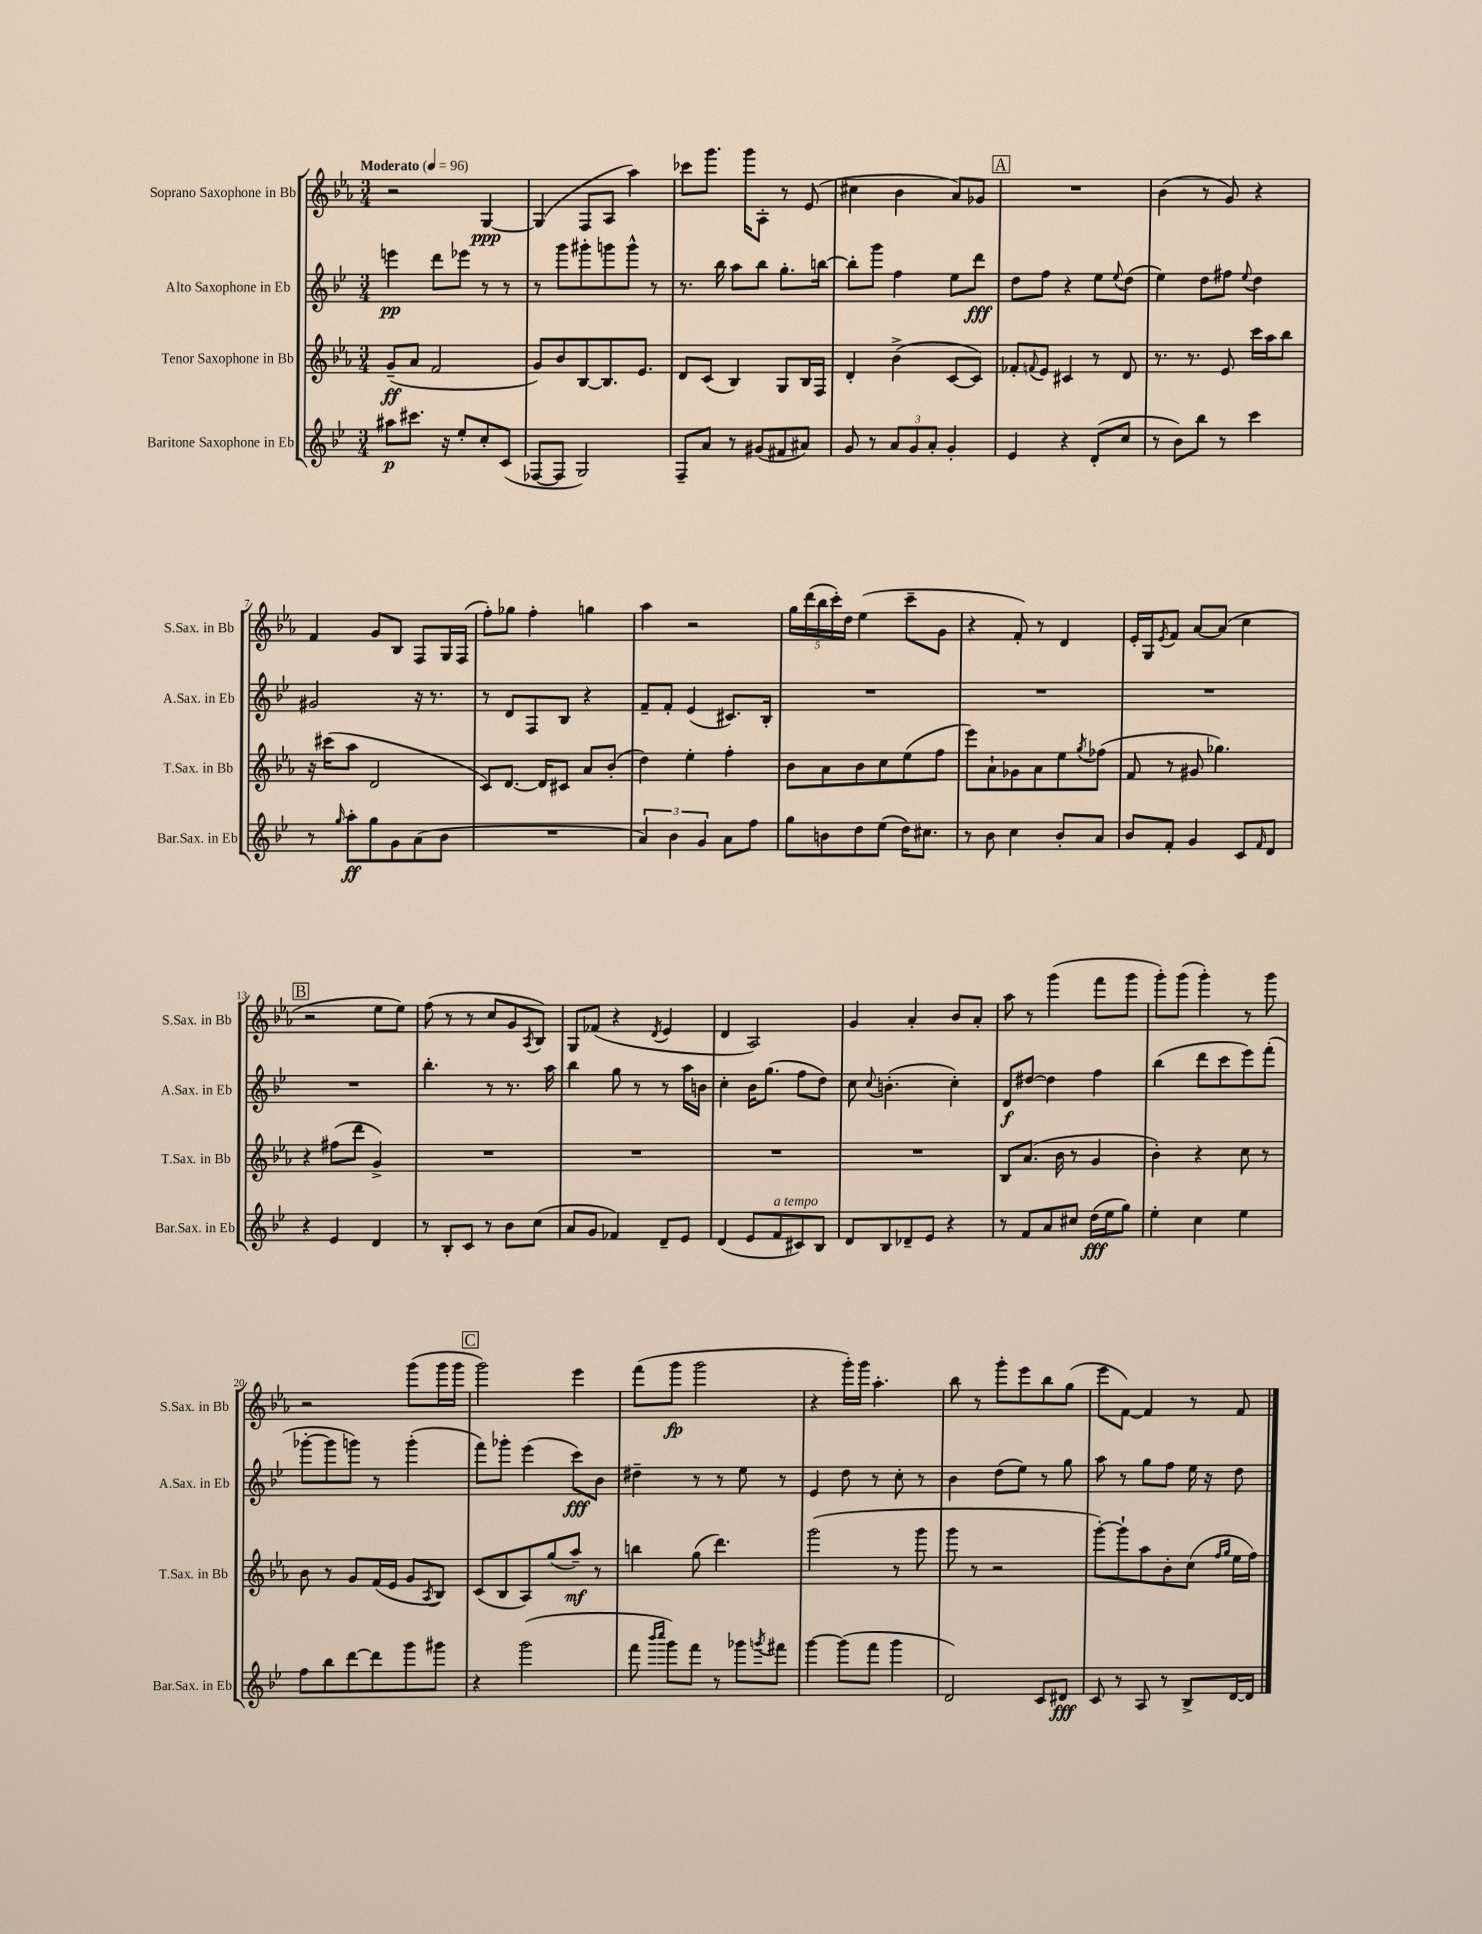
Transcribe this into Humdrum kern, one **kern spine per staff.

**kern	**kern	**kern	**kern
*staff4	*staff3	*staff2	*staff1
*clefG2	*clefG2	*clefG2	*clefG2
*k[b-e-]	*k[b-e-a-]	*k[b-e-]	*k[b-e-a-]
*M3/4	*M3/4	*M3/4	*M3/4
*MM96	*MM96	*MM96	*MM96
8aa#\L	(8g~/L	4eee\	2r
8.ccc#\J	8a-/J	.	.
.	2f/	8ddd\L	.
16r	.	.	.
8ee-'/L	.	8eee-\J	.
8cc'/	.	8r	[4G/
(8c/J	.	8r	.
=	=	=	=
[8F-/L	8g/L)	8r	(4G/]
8F-/]J	8b-/	8ggg\L	.
2G/)	[8B-/	8ggg#'\	8F/L
.	8.B-/]	8ggg\	8A-/J
.	.	8ggg^^\J	4aa-\)
.	8.e-/J	.	.
.	.	8r	.
=	=	=	=
8F~/L	8d/L	8.r	8ccc-\L
8a/J	(8c/J	.	8.ggg\J
.	.	16bb-\	.
8r	4B-/)	8aa\L	.
.	.	.	16ggg\LK
(8g#/L	.	8bb-\J	8A-'\J
8f#/	8G/L	8.gg'\L	8r
8a#/J)	16B-/L	.	(8e-/
.	16F/JJ	[16bb\Jk	.
=	=	=	=
8g/	4d'/	8bb'\]L	4cc#\
8r	.	8ggg\J	.
12a/L	(4b-^\	4ff\	4b-\
12g/	.	.	.
12a'/J	.	.	.
4g'/	[8c/L	8ee-\L	8a-/L)
.	8c/]J)	8ddd\J	8g-/J
=	=	=	=
4e-/	8f-'/L	8dd\L	2.r
.	8qqf/	.	.
.	8e-/J	8ff\J	.
4r	4c#/	4r	.
(8d'/L	8r	8ee-\L	.
.	.	8qqee-/	.
8cc/J	8d/	(8dd\J	.
=	=	=	=
8r	8.r	4ee-\)	(4b-\
8b-\L)	.	.	.
.	8.r	.	.
8bb-\J	.	8dd\L	8r
8r	8e-/	8ff#\J	8g/)
.	.	8qqee-/	.
4ccc\	16ccc\LL	4dd\	4r
.	16aa-\J	.	.
.	8bb-\J	.	.
=	=	=	=
8r	16r	2g#/	4f/
.	(16ccc#\LK	.	.
16qqgg/	.	.	.
8aa'\L	8aa-\J	.	.
8gg\	2d/	.	8g/L
8g\	.	.	8B-/J
(8a\	.	16r	8F/L
.	.	8.r	.
8b-\J	.	.	16G/L
.	.	.	(16F/JJ
=	=	=	=
2.r	8c/L)	8r	8ff'\L)
.	[8.d/J	8d/L	8gg-\J
.	.	8F/	4ff'\
.	16d/]LK	.	.
.	8c#/J	8B-/J	.
.	8a-/L	4r	4gg\
.	(8b-'/J	.	.
=	=	=	=
6a/)	4dd\)	8f~/L	4aa-\
.	.	8f'/J	.
6b-\	.	.	.
.	4ee-'\	(4e-/	2r
6g/	.	.	.
8a\L	4ff'\	8.c#/L)	.
8ff\J	.	.	.
.	.	16B-'/Jk	.
=	=	=	=
8gg\L	8b-\L	2.r	20gg\LL
.	.	.	(20ddd\
.	.	.	20bb-\
8b\	8a-\	.	.
.	.	.	20ccc'\)
.	.	.	20dd\JJ
8dd\	8b-\	.	(4ee-\
(8ee-\J	8cc\	.	.
16dd\LK)	(8ee-\	.	8ccc~\L
8.cc#\J	.	.	.
.	8ff\J	.	8g\J
=	=	=	=
8r	8eee-\L)	2.r	4r
8b-\	8a-`\	.	.
4cc\	8g-\	.	8f'/)
.	8a-\	.	8r
8b-'/L	8ee-\	.	4d/
.	8qgg/	.	.
8a/J	(8ff-\J	.	.
=	=	=	=
8b-/L	8f/	2.r	16e-'/LL
.	.	.	16G/J
.	.	.	8qe-/
8f'/J	8r	.	8f/J
4g/	8g#/	.	[8a-/L
.	4.gg-\)	.	(8a-/]J
8c/L	.	.	4cc\
16qqf/	.	.	.
8d/J	.	.	.
=	=	=	=
4r	4r	2.r	2r
4e-/	(8ff#\L	.	.
.	8ddd\J	.	.
4d/	4g^/)	.	8ee-\L
.	.	.	8ee-\J)
=	=	=	=
8r	2.r	4.bb-'\	(8ff\
8B-'/L	.	.	8r
8c/J	.	.	8r
8r	.	8r	8cc/L
8b-\L	.	8.r	8g/
.	.	.	8qA-/
(8cc\J	.	.	8B-/J)
.	.	16aa\	.
=	=	=	=
8a/L	2.r	4bb-\	8G/L
8g/J	.	.	(8f-/J
4f-/)	.	8gg\	4r
.	.	8r	.
.	.	.	8qd/
8d~/L	.	8r	4e-/
8e-/J	.	16aa\LL	.
.	.	16b\JJ	.
=	=	=	=
(4d/	2.r	4cc'\	4d/
8e-/L	.	16b-\LK	2A-/)
.	.	(8.gg\J	.
8f/	.	.	.
8c#/)	.	8ff\L	.
8B-/J	.	8dd\J)	.
=	=	=	=
8d/L	2.r	8cc\	4g/
.	.	8qqcc/	.
8B-/	.	(4.b'\	.
8d-~/	.	.	4a-'/
8e-/J	.	.	.
4r	.	4cc'\)	8b-/L
.	.	.	8a-'/J
=	=	=	=
8r	8B-/L	8d/L	8aa-\
8f/L	(8.a-/J	[8dd#/J	8r
8a/	.	4dd#\]	(4ggg\
.	16b-\	.	.
8cc#/J	8r	.	.
(16dd\LL	4g/	4ff\	8fff\L
16ee-\J	.	.	.
8gg\J)	.	.	8ggg\J
=	=	=	=
4ee-'\	4b-'\)	(4bb-\	8ggg'\L)
.	.	.	(8ggg\J
4cc\	4r	8ddd\L	4ggg'\)
.	.	8ccc\	.
4ee-\	8cc\	8eee-\)	8r
.	8r	(8fff'\J	8ggg\
=	=	=	=
8ff\L	8b-\	[8ggg-'\L	2r
8bb-\	8r	8ggg-\]	.
[8ddd\	8g/L	8ggg\J)	.
8ddd\]	(16f/L	8r	.
.	16e-/JJ	.	.
8ggg\	8g/L	(4ggg'\	(8ggg\L
.	8qA-/	.	.
8ggg#\J	8B-/J)	.	16ggg\L
.	.	.	16ggg\JJ
=	=	=	=
4r	(8c/L	8fff\L)	2ggg\)
.	8B-/	8ggg-'\J	.
(2ggg\	8A-/)	(4eee-\	.
.	(8gg/	.	.
.	8aa-~/J)	8ccc\L)	4eee-\
.	8r	8b-\J	.
=	=	=	=
8fff\	4bb\	4dd#~\	(8fff\L
16qqbbb-/LL	.	.	.
16qqcccc/JJ	.	.	.
8ggg\L)	.	.	8ggg\J
8fff\J	(8gg\	8r	2ggg\
8r	4.ddd\)	8r	.
8ggg-\L	.	8ee-\	.
8qggg/	.	.	.
8fff#\J	.	8r	.
=	=	=	=
[4ggg\	(2ggg\	4e-/	4r
(8ggg\]L	.	8dd\	16ggg'\LL)
.	.	.	16ggg\JJ
8fff\J	.	8r	4.aa-'\
4ggg\	8r	8cc'\	.
.	8ggg\	8r	.
=	=	=	=
2d/)	8ggg\	4b-\	8bb-\
.	8r	.	8r
.	2r	(8dd\L	8ggg'\L
.	.	8ee-\J)	8eee-\
8c/L	.	8r	8bb-\
8d#/J	.	8gg\	(8gg\J
=	=	=	=
8c/	[8ggg'\L)	8aa\	8eee-\L
8r	8ggg`\]	8r	[8f\J)
8A/	8aa-\	8gg\L	4f/]
8r	8b-'\	8ff\J	.
8B-^/L	(8cc\J	16ee-\	8r
.	.	16r	.
.	16qqff/LL	.	.
.	16qqgg/JJ	.	.
[16d/L	16ee-\LL	8dd\	8f/
16d/]JJ	16ff\JJ)	.	.
==	==	==	==
*-	*-	*-	*-
